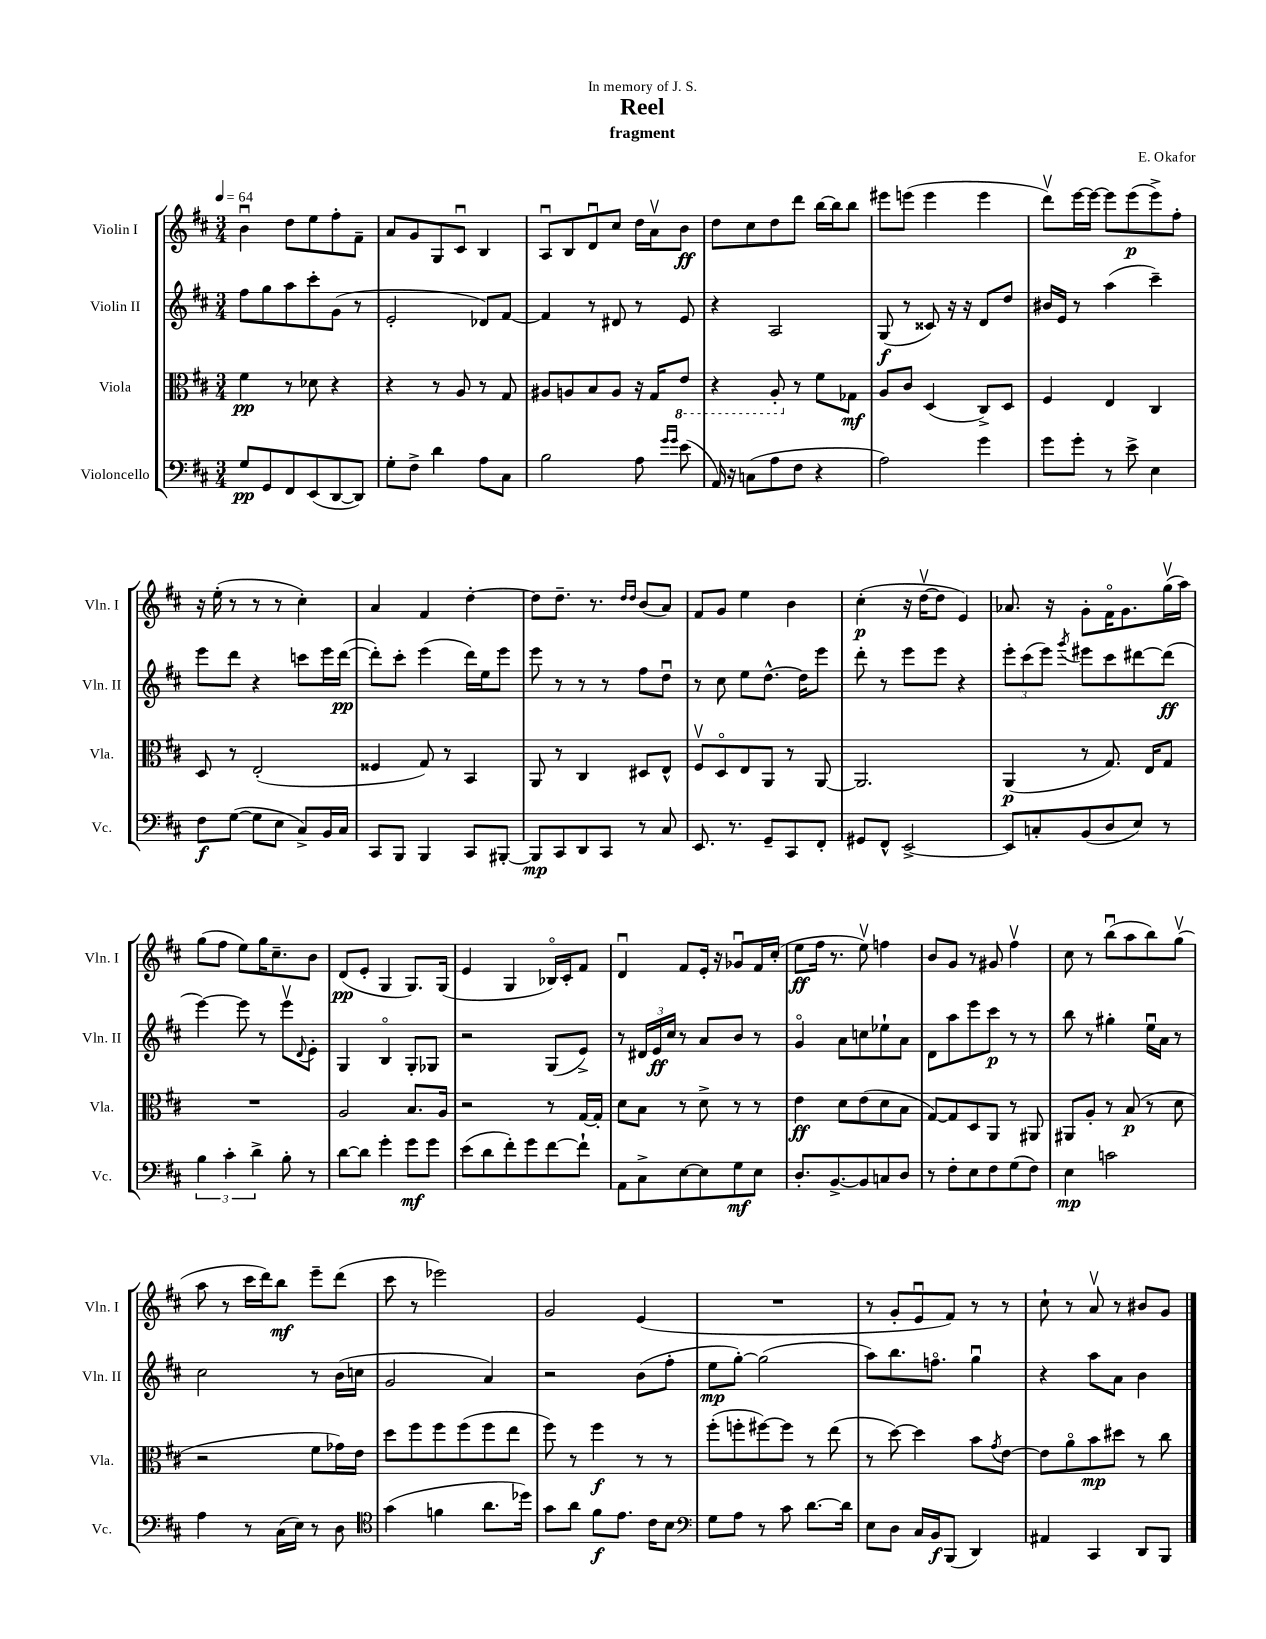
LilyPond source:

\header { title = "Reel" composer = "E. Okafor" subtitle = "fragment" dedication = "In memory of J. S." }
<<
\new StaffGroup <<
\new Staff = "s0" \with { instrumentName = "Violin I" shortInstrumentName = "Vln. I" } {
    \clef treble \key d \major \numericTimeSignature \time 3/4 \tempo 4 = 64
    b'4\downbow d''8 e''8 fis''8-. fis'8-- |
    a'8 g'8 g8 cis'8\downbow b4 |
    a8\downbow b8 d'8\downbow cis''8 d''16 a'16\upbow b'8\ff |
    d''8 cis''8 d''8 d'''8 b''16~ b''16 b''8 |
    eis'''8 e'''8( e'''4 e'''4 |
    d'''8\upbow) e'''16~ e'''16~ e'''8 e'''8\p( e'''8->) fis''8-. |
    r16 e''16-.( r8 r8 r8 cis''4-.) |
    a'4 fis'4 d''4~-. |
    d''8 d''8.-- r8. \grace { d''16 d''16 } b'8( a'8) |
    fis'8 g'8 e''4 b'4 |
    cis''4-.\p( r16 d''16~\upbow d''8 e'4) |
    aes'8. r16 g'8-. fis'16\flageolet g'8. g''16\upbow( a''16) |
    g''8( fis''8 e''8) g''16 cis''8.-- b'8 |
    d'8\pp( e'8-. g4 g8.) g16( |
    e'4 g4 bes16\flageolet) cis'16-. fis'8 |
    d'4\downbow fis'8 e'16-. r16 ges'8\downbow fis'16 cis''16-.( |
    e''8\ff fis''16 r8. e''8\upbow) f''4 |
    b'8 g'8 r8 gis'8 fis''4\upbow |
    cis''8 r8 b''8\downbow( a''8 b''8) g''8\upbow( |
    a''8 r8 cis'''16 d'''16) b''8\mf e'''8-- d'''8( |
    cis'''8 r8 ees'''2) |
    g'2 e'4( |
    R2. |
    r8 g'8-. e'8\downbow fis'8) r8 r8 |
    cis''8-! r8 a'8\upbow r8 bis'8 g'8 \bar "|." |
}
\new Staff = "s1" \with { instrumentName = "Violin II" shortInstrumentName = "Vln. II" } {
    \clef treble \key d \major \numericTimeSignature \time 3/4
    fis''8 g''8 a''8 cis'''8-. g'8( r8 |
    e'2-. des'8) fis'8~ |
    fis'4 r8 dis'8 r8 e'8 |
    r4 a2 |
    g8\f( r8 cisis'8) r16 r16 d'8 d''8 |
    bis'16 e'16 r8 a''4( cis'''4--) |
    e'''8 d'''8 r4 c'''8 e'''16 d'''16~\pp( |
    d'''8-.) cis'''8-. e'''4( d'''16) e''16 e'''8 |
    e'''8 r8 r8 r8 fis''8 d''8\downbow |
    r8 cis''8 e''8 d''8.~-^ d''16 e'''8 |
    d'''8-. r8 e'''8 e'''8 r4 |
    \tuplet 3/2 { e'''8-. cis'''8( e'''8) } \acciaccatura { g'''8 } eis'''8 cis'''8 dis'''8~ dis'''8\ff( |
    e'''4~) e'''8 r8 e'''8\upbow \appoggiatura { d'8 } e'8-. |
    g4 b4\flageolet g8-. ges8 |
    r2 g8( e'8->) |
    r8 \tuplet 3/2 { dis'16 e'16\ff cis''16 } r8 a'8 b'8 r8 |
    g'4\flageolet a'8 c''8 ees''8-! a'8 |
    d'8 a''8 e'''8 cis'''8\p r8 r8 |
    b''8 r8 gis''4-. e''16\downbow a'16 r8 |
    cis''2 r8 b'16( c''16 |
    g'2 a'4) |
    r2 b'8( fis''8-. |
    e''8\mp g''8~-.) g''2( |
    a''8) b''8. f''8.\flageolet g''4\downbow |
    r4 a''8 a'8 b'4 \bar "|." |
}
\new Staff = "s2" \with { instrumentName = "Viola" shortInstrumentName = "Vla." } {
    \clef alto \key d \major \numericTimeSignature \time 3/4
    fis'4\pp r8 des'8 r4 |
    r4 r8 a8 r8 g8 |
    ais8 a8 b8 a8 r16 g16 \ottava #-1 e8 |
    r4 a,8-. \ottava #0 r8 fis'8 ges8\mf |
    a8 cis'8 d4( cis8->) d8 |
    fis4 e4 cis4 |
    d8 r8 e2-.( |
    fisis4 g8) r8 b,4 |
    a,8 r8 cis4 dis8 e8-^ |
    fis8\upbow d8\flageolet e8 a,8 r8 a,8~ |
    a,2. |
    a,4\p( r8 g8.) e16 g8 |
    R2. |
    a2 b8. a16 |
    r2 r8 g16~ g16-. |
    d'8 b8 r8 d'8-> r8 r8 |
    e'4\ff d'8 e'8( d'8 b8 |
    g8~) g8 d8 a,8 r8 ais,8 |
    ais,8 a8-. r8 b8\p( r8 d'8 |
    r2 fis'8 ges'16) e'16 |
    d''8 fis''8 fis''8 fis''8( fis''8 e''8 |
    fis''8) r8 fis''4\f r8 r8 |
    fis''8-.( f''8-. fis''8~) fis''8 r8 e''8( |
    r8 d''8~) d''4 b'8 \acciaccatura { g'8 } e'8~ |
    e'8 a'8\flageolet b'8\mp dis''8 r8 cis''8 \bar "|." |
}
\new Staff = "s3" \with { instrumentName = "Violoncello" shortInstrumentName = "Vc." } {
    \clef bass \key d \major \numericTimeSignature \time 3/4
    g8\pp g,8 fis,8 e,8( d,8~ d,8) |
    g8-. fis8-> d'4 a8 cis8 |
    b2 a8 \grace { g'16 g'16 } e'8( |
    a,16) r16 c8( a8 fis8 r4 |
    a2) g'4 |
    g'8 g'8-. r8 e'8-> e4 |
    fis8\f g8~( g8 e8 cis8->) b,16 cis16 |
    cis,8 b,,8 b,,4 cis,8 bis,,8~-. |
    bis,,8\mp cis,8 d,8 cis,8 r8 cis8 |
    e,8. r8. g,8-- cis,8 fis,8-. |
    gis,8 fis,8-^ e,2~-> |
    e,8 c8-. b,8( d8 e8) r8 |
    \tuplet 3/2 { b4 cis'4-. d'4-> } b8-. r8 |
    d'8~ d'8 g'4-. g'8\mf g'8 |
    e'8( d'8 fis'8-.) g'8 fis'8~ fis'8-! |
    a,8 cis8-> e8~ e8 g8\mf e8 |
    d8.-. b,8.~-> b,8 c8 d8 |
    r8 fis8-. e8 fis8 g8( fis8) |
    e4\mp c'2 |
    a4 r8 cis16( e16) r8 d8 |
    \clef tenor g'4( f'4 a'8. des''16) |
    g'8 a'8 fis'8\f e'8. cis'16 b8 |
    \clef bass g8 a8 r8 cis'8 d'8.~ d'16 |
    e8 d8 cis16 b,16\f b,,8( d,4) |
    ais,4 cis,4 d,8 b,,8 \bar "|." |
}
>>
>>
\layout { \context { \Score \remove "Bar_number_engraver" } }
